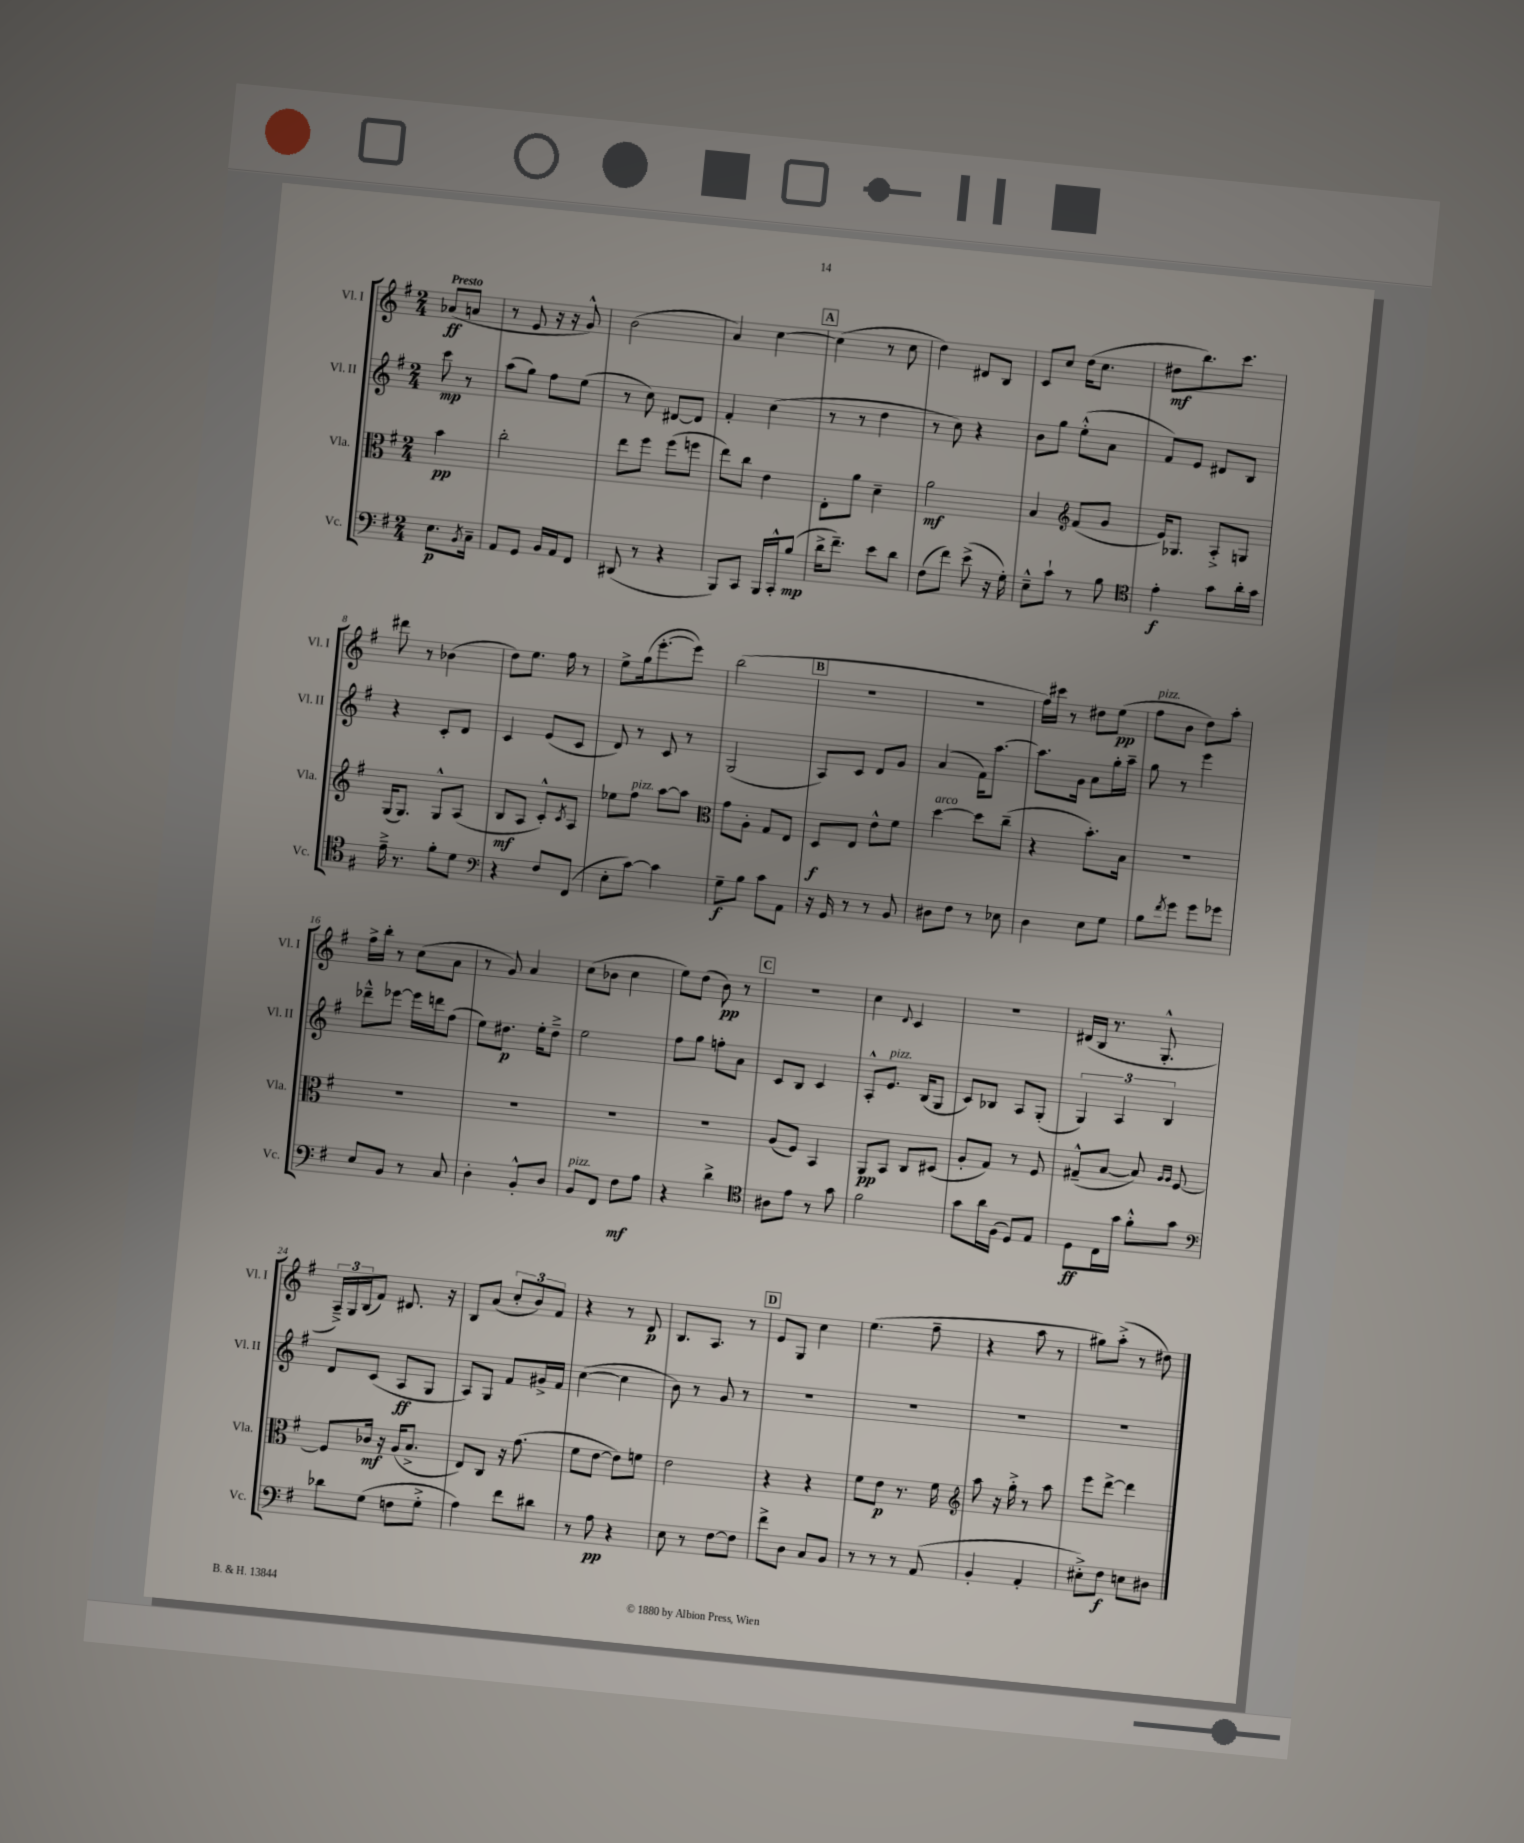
<<
\new StaffGroup <<
\new Staff = "s0" \with { instrumentName = "Vl. I" shortInstrumentName = "Vl. I" } {
    \clef treble \key g \major \numericTimeSignature \time 2/4 \partial 4 \tempo "Presto"
    aes'8\ff( a'8 |
    r8 e'8 r16 r16 g'8-^) |
    b'2( |
    a'4) c''4~ |
    \mark \markup { \box "A" } c''4( r8 c''8 |
    d''4) dis'8 b8 |
    c'8 c''8 d''16( c''8. |
    dis''8\mf b''8.) c'''8. |
    dis'''8 r8 bes'4( |
    d''8) e''8. fis''16 r8 |
    e''8-> g''16( e'''8.~-. e'''8) |
    b''2( |
    \mark \markup { \box "B" } R2 |
    R2 |
    fis''16) cis'''16 r8 dis''8 e''8\pp( |
    fis''8^\markup { \italic "pizz." } b'8 d''8) a''8-. |
    fis''16-> b''16-. r8 c''8( a'8 |
    r8 g'8) a'4 |
    c''8( bes'8 c''4 |
    e''8) d''8( b'8\pp) r8 |
    \mark \markup { \box "C" } r2 |
    c''4 \appoggiatura { d'8 } c'4 |
    r2 |
    dis'16( b16 r8. g8.-.-^ |
    \tuplet 3/2 { a16--->) g16 b16( } fis'8) dis'8. r16 |
    b8 a'8( \tuplet 3/2 { c''8-. b'8) fis'8 } |
    r4 r8 d'8\p |
    b8. a8. r8 |
    \mark \markup { \box "D" } e'8 g8 c''4 |
    e''4.( fis''8-- |
    r4 a''8 r8 |
    gis''8) a''8-.->( r8 dis''8) \bar "|." |
}
\new Staff = "s1" \with { instrumentName = "Vl. II" shortInstrumentName = "Vl. II" } {
    \clef treble \key g \major \numericTimeSignature \time 2/4 \partial 4
    c'''8\mp r8 |
    a''8( g''8) fis''8 e''8( |
    r8 c''8) dis'8~ dis'8 |
    fis'4-. c''4( |
    \mark \markup { \box "A" } r8 r8 d''4 |
    r8 c''8) r4 |
    b'8 g''8 e''8-.-^( a'8 |
    fis'8) e'8 dis'8 b8 |
    r4 c'8-. d'8 |
    c'4 e'8( c'8 |
    d'8) r8 c'8 r8 |
    g2( |
    \mark \markup { \box "B" } a8) c'8 d'8 g'8 |
    a'4( fis'16) a''8.~ |
    a''8. g'16 a'8 g''16-. a''16-- |
    g''8 r8 e'''4 |
    des'''8---^ ees'''8~ ees'''16 d'''16 fis''8( |
    e''8) dis''8.\p e''16-. dis''8---> |
    e''2 |
    fis''8 g''8 f''8-. a'8 |
    \mark \markup { \box "C" } c'8 b8 c'4 |
    a8-.-^ e'8.^\markup { \italic "pizz." } b16( g8 |
    c'8) bes8 a8 g8-.( |
    \tuplet 3/2 { g4) a4 b4 } |
    d'8 c'8( a8\ff g8 |
    a8) g8 fis'8 gis'16-> fis'16 |
    c''4~( c''4 |
    b'8) r8 g'8 r8 |
    \mark \markup { \box "D" } R2 |
    R2 |
    R2 |
    R2 \bar "|." |
}
\new Staff = "s2" \with { instrumentName = "Vla." shortInstrumentName = "Vla." } {
    \clef alto \key g \major \numericTimeSignature \time 2/4 \partial 4
    b'4\pp |
    c''2-. |
    e''8 fis''8 fis''8( f''8 |
    e''8) c''8 e'4 |
    \mark \markup { \box "A" } e8-. a'8 d'4-- |
    a'2\mf |
    b4 \clef treble fis'8( g'8 |
    e'16) ges8. a8-.-> g8 |
    g16( g8.) g8-^ a8( |
    b8\mf a8 c'8-.-^) \acciaccatura { c'8 } a8 |
    ees''8 fis''8^\markup { \italic "pizz." } a''8~ a''8 |
    \clef alto g'8 a8-. g8 e8 |
    \mark \markup { \box "B" } d8\f e8 e'8-^ fis'8 |
    d''4~^\markup { \italic "arco" } d''8 c''8--( |
    r4 b'8.-.) b16 |
    R2 |
    R2 |
    R2 |
    R2 |
    R2 |
    \mark \markup { \box "C" } a8( fis8) b,4 |
    a,8\pp b,8 c8 dis8( |
    a8-. g8) r8 fis8 |
    gis8---^( b8~ b8) \grace { a16 a16 } fis8~ |
    fis8 ces'16\mf r16 a16( b8.-> |
    e8) c8 r16 g'8.( |
    fis'8 e'8~ e'8) f'8 |
    e'2 |
    \mark \markup { \box "D" } r4 r4 |
    fis'8 e'8\p r8. fis'16 |
    \clef treble a''8 r16 g''16-.-> r8 a''8 |
    e'''8 d'''8~-> d'''4 \bar "|." |
}
\new Staff = "s3" \with { instrumentName = "Vc." shortInstrumentName = "Vc." } {
    \clef bass \key g \major \numericTimeSignature \time 2/4 \partial 4
    e8.\p \acciaccatura { b,8 } c16-- |
    a,8 g,8 b,16 a,16 fis,8 |
    dis,8( r8 r4 |
    b,,8) c,8 b,,16 c,16-.-^ b8\mp( |
    \mark \markup { \box "A" } d'16-> fis'8.--) e'8 d'8 |
    fis8( fis'8) e'8->( r16 g16-.) |
    e8---^ c'8-! r8 b8 |
    \clef tenor e'4-.\f g'8 a'16-. g'16 |
    e'16---> r8. fis'8-. d'8 |
    \clef bass r4 fis8 fis,8( |
    e8-. c'8~) c'4 |
    g8--\f b8 c'8 a,8 |
    \mark \markup { \box "B" } r16 g,16 r8 r8 b,8 |
    dis8 fis8 r8 ees8 |
    d4 e8 g8 |
    b8 \acciaccatura { fis'8 } g'8 g'8 ges'8 |
    e8 b,8 r8 c8 |
    d4-. b,8-.-^ d8 |
    b,8^\markup { \italic "pizz." } fis,8 fis8\mf a8 |
    r4 d'4-> |
    \mark \markup { \box "C" } \clef tenor ais8 e'8 r8 g'8 |
    fis'2 |
    g'8 a'16 fis16( d8) e8 |
    d8\ff c16 g'16 fis'8-.-^ g'8 |
    \clef bass des'8 g8( f8 g8-.-> |
    a4) fis'8 dis'8 |
    r8 a8\pp r4 |
    e8 r8 fis8~ fis8 |
    \mark \markup { \box "D" } fis'8-> d8 c8 b,8 |
    r8 r8 r8 a,8( |
    b,4-. a,4-. |
    eis8-.->) fis8\f e8 dis8 \bar "|." |
}
>>
>>
